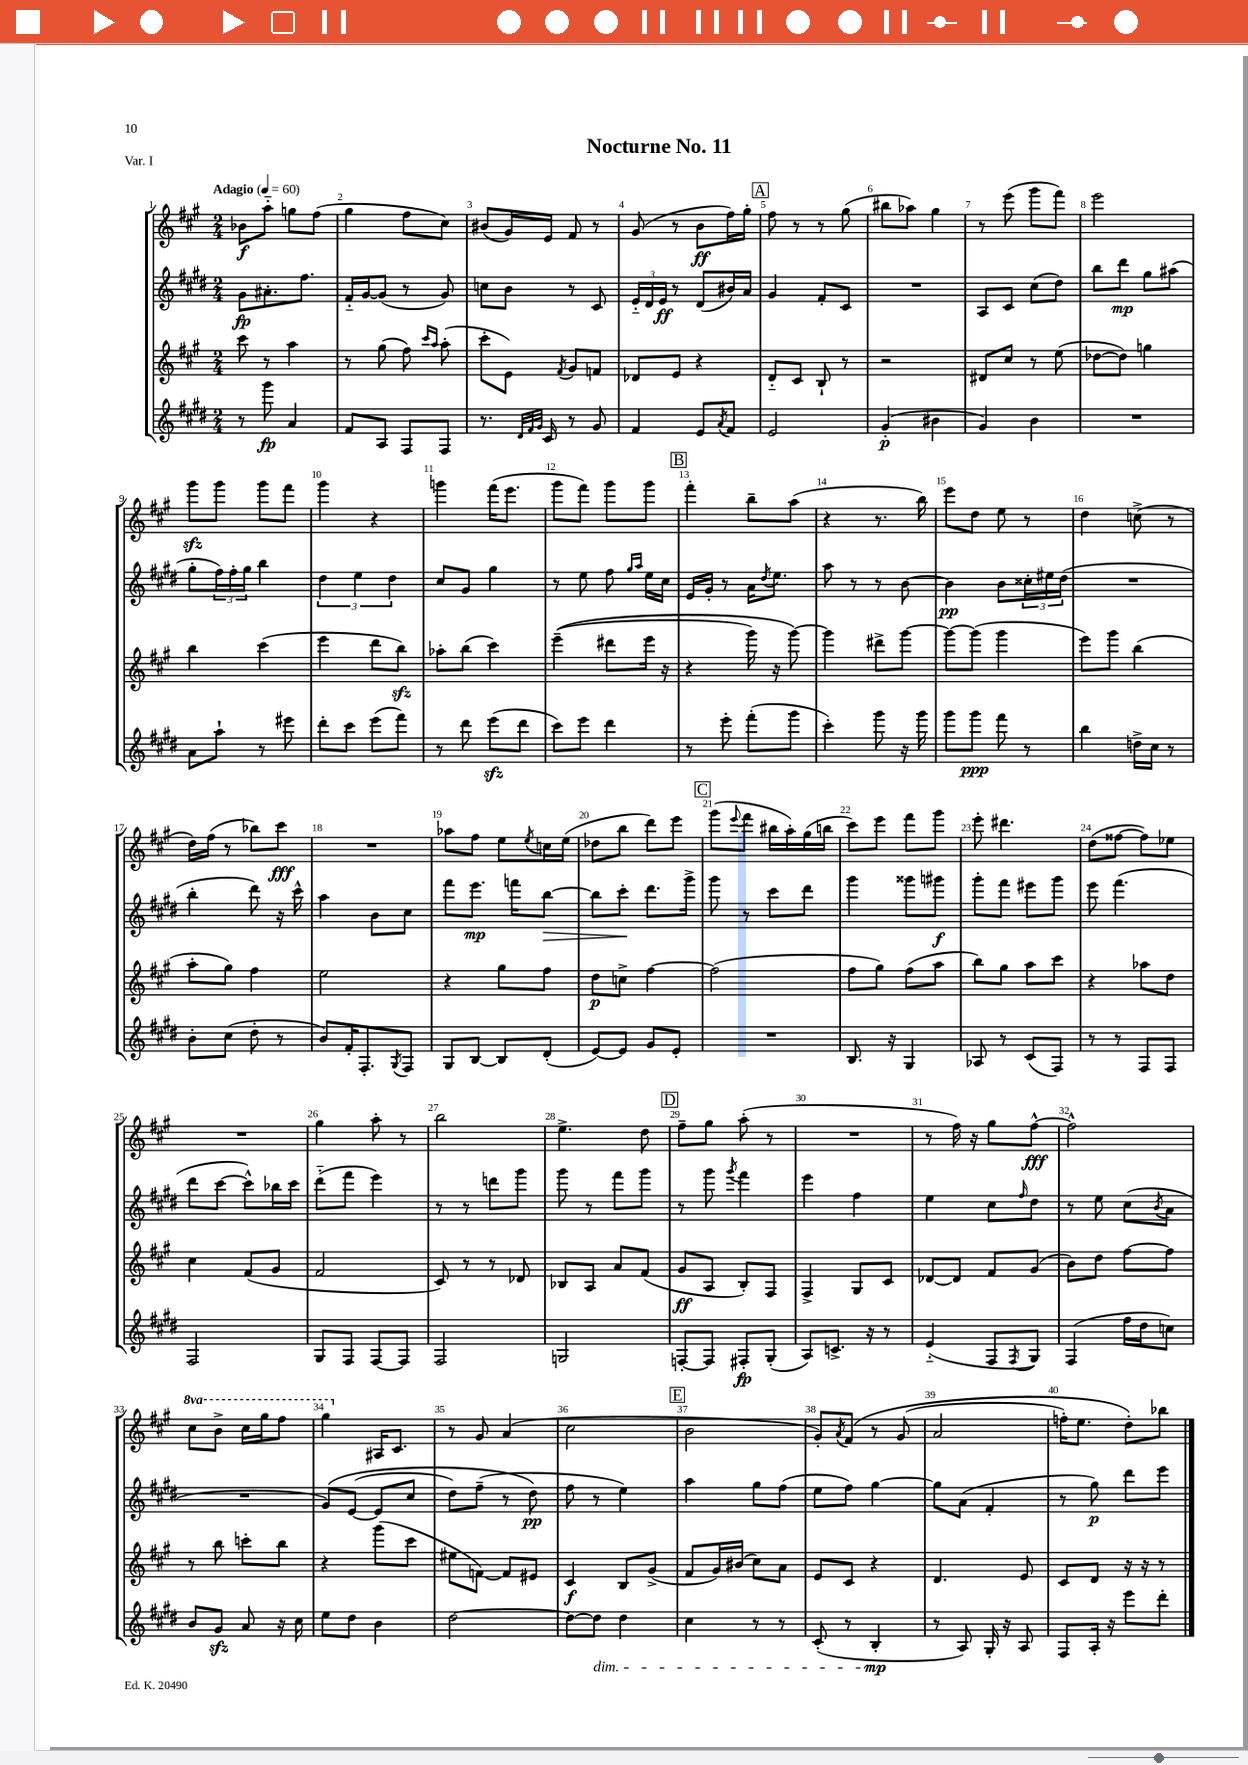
\header { title = "Nocturne No. 11" piece = "Var. I" }
<<
\new StaffGroup <<
\new Staff = "s0" {
    \clef treble \key a \major \numericTimeSignature \time 2/4 \set Staff.ottavationMarkups = #ottavation-simple-ordinals \tempo "Adagio" 4 = 60
    bes'8\f a''8-_ g''8 fis''8( |
    gis''4 fis''8 cis''8) |
    bis'8( gis'16) e'16 fis'8 r8 |
    gis'8( r8 b'8\ff fis''16) gis''16-. |
    \mark \markup { \box "A" } fis''8 r8 r8 gis''8( |
    bis''8 aes''8) gis''4 |
    r8 e'''8( gis'''8 fis'''8) |
    e'''2 |
    gis'''8\sfz gis'''8 gis'''8 fis'''8 |
    gis'''4 r4 |
    g'''4 fis'''16( e'''8. |
    gis'''8 fis'''8) gis'''8 gis'''8 |
    \mark \markup { \box "B" } fis'''4-. b''8-- a''8( |
    r4 r8. b''16) |
    e'''8 d''8 e''8 r8 |
    d''4 c''8->( r8 |
    d''16) fis''16( r8 bes''8) cis'''8\fff |
    R2 |
    aes''8 fis''8 e''8 \acciaccatura { e''8 } c''16 e''16( |
    des''8 b''8 d'''8) e'''8 |
    \mark \markup { \box "C" } gis'''8( \appoggiatura { e'''8 } fis'''8 bis''16 a''16-.) gis''16( b''16 |
    cis'''8) e'''8 fis'''8 gis'''8 |
    e'''8-. dis'''4. |
    d''8( fisis''8~ fisis''8) ees''8 |
    R2 |
    gis''4 a''8-. r8 |
    b''2 |
    e''4.-> d''8 |
    \mark \markup { \box "D" } fis''8-- gis''8 a''8-.( r8 |
    R2 |
    r8 fis''16) r16 gis''8 fis''8~-^\fff |
    fis''2-^ |
    \ottava #1 cis'''8 b''8-> cis'''16 gis'''16 fis'''8 |
    gis'''4 \ottava #0 ais16 cis'8. |
    r8 gis'8 a'4( |
    cis''2 |
    \mark \markup { \box "E" } b'2 |
    gis'8-.) \acciaccatura { a'8 } fis'8\( r8 gis'8( |
    a'2 |
    f''16-.) e''8. d''8-.\) bes''8 \bar "|." |
}
\new Staff = "s1" {
    \clef treble \key e \major \numericTimeSignature \time 2/4
    gis'8\fp ais'8.-. fis''8. |
    fis'16-_ gis'16~ gis'8( r8 gis'8) |
    c''8 b'8 r8 cis'8 |
    \tuplet 3/2 { e'16-_ dis'16 e'16\ff } r8 dis'8( bis'16) a'16 |
    \mark \markup { \box "A" } gis'4 fis'8-. cis'8 |
    R2 |
    a8 cis'8 cis''8( dis''8) |
    b''8 dis'''8\mp gis''8 ais''8( |
    gis''8-. \tuplet 3/2 { fis''16) fis''16-. gis''16 } b''4 |
    \tuplet 3/2 { dis''4 e''4 dis''4 } |
    cis''8 gis'8 gis''4 |
    r8 e''8 fis''8 \grace { gis''16 a''16 } e''16 cis''16 |
    \mark \markup { \box "B" } e'16 gis'16-. r8 a'16 \acciaccatura { dis''8 } e''8. |
    a''8 r8 r8 b'8~ |
    b'4\pp b'8 \tuplet 3/2 { cisis''16-. eis''16 dis''16( } |
    R2 |
    b''4-. dis'''8) r16 cis'''16-^ |
    a''4 b'8 cis''8 |
    fis'''8 e'''8.\mp f'''16 b''8~\> |
    b''8 cis'''8-.\! dis'''8. gis'''16-> |
    \mark \markup { \box "C" } gis'''8 r8 cis'''8 dis'''8 |
    gis'''4 gisis'''8 gis'''8\f |
    gis'''8-. fis'''8 eis'''8 gis'''8 |
    e'''8 fis'''4.( |
    dis'''8 cis'''8~ cis'''8-^) bes''16 cis'''16 |
    dis'''8-_( fis'''8 e'''4) |
    r8 r8 d'''8 gis'''8 |
    gis'''8 r8 fis'''8 gis'''8 |
    \mark \markup { \box "D" } r8 gis'''8 \acciaccatura { gis'''8 } fis'''4 |
    e'''4 fis''4 |
    e''4 cis''8 \grace { fis''16 } dis''8 |
    r8 e''8 cis''8( \acciaccatura { b'8 } a'8 |
    R2 |
    gis'8)\( e'8~( e'8 cis''8 |
    dis''8) fis''8--( r8 dis''8\pp\) |
    fis''8 r8 e''4) |
    \mark \markup { \box "E" } a''4 gis''8 fis''8( |
    e''8 fis''8) gis''4~ |
    gis''8 a'8( fis'4-. |
    r8 gis''8\p) dis'''8 e'''8 \bar "|." |
}
\new Staff = "s2" {
    \clef treble \key a \major \numericTimeSignature \time 2/4
    cis'''8 r8 a''4 |
    r8 gis''8( fis''8) \grace { cis'''16 a''16 } a''8-.( |
    cis'''8-. e'8) \acciaccatura { fis'8 } gis'8 f'8 |
    des'8 e'8 r4 |
    \mark \markup { \box "A" } d'8-_ cis'8 b8-! r8 |
    r2 |
    dis'8 cis''8 r8 e''8( |
    des''8~ des''8) g''4 |
    b''4 cis'''4( |
    e'''4 d'''8 b''8\sfz) |
    aes''8-. b''8( cis'''4) |
    e'''4--(\( dis'''8 e'''16 r16 |
    \mark \markup { \box "B" } r4 gis'''16) r16 gis'''8~\) |
    gis'''4 dis'''8-> gis'''8~ |
    gis'''8~ gis'''8( gis'''4 |
    e'''8) gis'''8 b''4( |
    a''8-. gis''8) fis''4 |
    e''2 |
    r4 gis''8 fis''8 |
    d''8\p c''8-> fis''4~ |
    \mark \markup { \box "C" } fis''2( |
    fis''8 gis''8) fis''8( a''8 |
    b''8) gis''8 a''8 cis'''8 |
    r4 aes''8 d''8 |
    cis''4 fis'8( gis'8 |
    fis'2 |
    cis'8) r8 r8 des'8 |
    bes8 a8 a'8 fis'8( |
    \mark \markup { \box "D" } gis'8\ff a8 b8-.) fis8 |
    fis4-> gis8 cis'8 |
    des'8~ des'8 fis'8 gis'8( |
    b'8) d''8 fis''8~ fis''8 |
    r8 b''8 c'''8-. b''8 |
    r4 gis'''8( cis'''8 |
    eis''8 f'8~) f'8 eis'8 |
    cis'4\f b8 gis'8->( |
    \mark \markup { \box "E" } fis'8 gis'16) bis'16( cis''8) a'8 |
    e'8 cis'8 r4 |
    d'4. e'8 |
    cis'8 d'8 r16 r16 r8 \bar "|." |
}
\new Staff = "s3" {
    \clef treble \key e \major \numericTimeSignature \time 2/4
    r8 gis'''8\fp a'4 |
    fis'8 a8 fis8 fis8 |
    r8. \grace { dis'32 fis'32 gis'32 } cis'16 r8 gis'8 |
    fis'4 e'8 \acciaccatura { a'8 } fis'8 |
    \mark \markup { \box "A" } e'2 |
    gis'4-.\p( bis'4 |
    gis'4) b'4 |
    R2 |
    a'8 a''8-! r8 eis'''8 |
    dis'''8-. cis'''8 e'''8( fis'''8) |
    r8 dis'''8 e'''8\sfz( dis'''8 |
    cis'''8) e'''8 dis'''4 |
    \mark \markup { \box "B" } r8 e'''8-. fis'''8-.( gis'''8 |
    cis'''4-.) gis'''8 r16 gis'''16 |
    gis'''8 gis'''8\ppp fis'''8 r8 |
    b''4 d''16-> cis''16 r8 |
    b'8-. cis''8( dis''8-. r8 |
    b'8) fis'16-. fis8.-. \acciaccatura { gis8 } fis8 |
    gis8 b8~ b8 dis'8-.( |
    e'8~) e'8 gis'8 e'8-. |
    \mark \markup { \box "C" } R2 |
    b8. r16 gis4 |
    aes8 r8 cis'8( fis8) |
    r8 r8 fis8 fis8 |
    fis2 |
    gis8 fis8 fis8~ fis8 |
    fis2 |
    g2 |
    \mark \markup { \box "D" } f8~-. f8 fis8-.\fp gis8-.( |
    a8) c'8.-> r16 r8 |
    e'4-_( fis8 \acciaccatura { fis8 } gis8) |
    fis4( fis''16 dis''16 c''8) |
    b'8 gis'8\sfz a'8 r16 cis''16 |
    e''8 dis''8 b'4 |
    dis''2~ |
    dis''8~ dis''8\dim dis''4 |
    \mark \markup { \box "E" } cis''4 r8 r8 |
    cis'8-.( r8 b4-.\mp\! |
    r8 a8) gis16-. r16 a8 |
    fis8 a16-. r16 e'''8 dis'''8-. \bar "|." |
}
>>
>>
\layout { \context { \Score \override BarNumber.break-visibility = ##(#f #t #t) barNumberVisibility = #all-bar-numbers-visible } }
